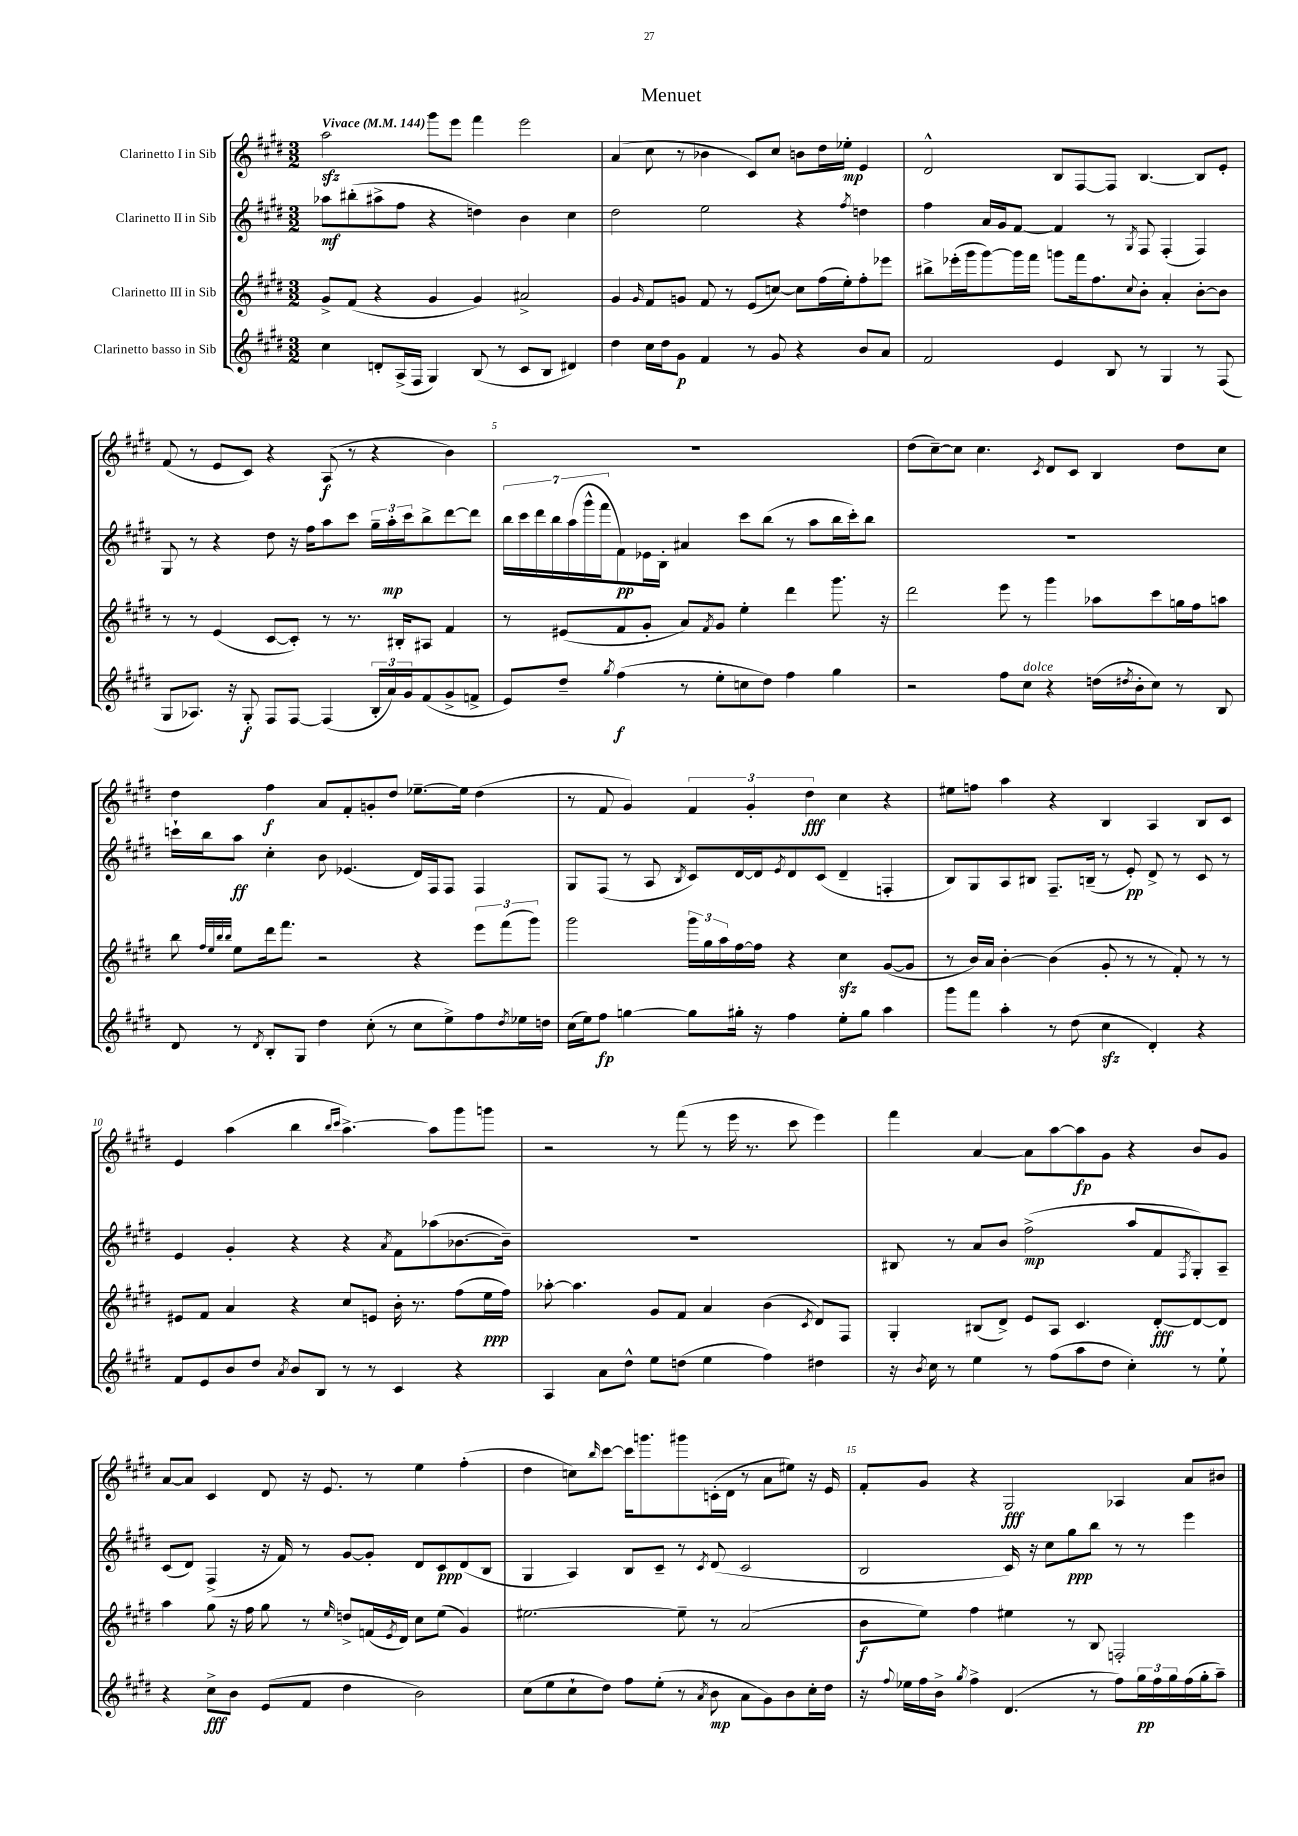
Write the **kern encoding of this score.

**kern	**kern	**kern	**kern
*staff4	*staff3	*staff2	*staff1
*clefG2	*clefG2	*clefG2	*clefG2
*k[f#c#g#d#]	*k[f#c#g#d#]	*k[f#c#g#d#]	*k[f#c#g#d#]
*M3/2	*M3/2	*M3/2	*M3/2
*MM144	*MM144	*MM144	*MM144
4cc#	8g#^	8aa-	2aa
.	(8f#	(8bb#'	.
8d'	4r	8aa#^	.
(16A^	.	8ff#	.
16F#	.	.	.
4G#)	4g#	4r	8ggg#
.	.	.	8eee
(8B	4g#)	4dd)	4fff#
8r	.	.	.
8c#	2a#^	4b	2eee
8B	.	.	.
4d#)	.	4cc#	.
=	=	=	=
4dd#	4g#	2dd#	(4a
.	16qqg#	.	.
16cc#	8f#	.	8cc#
16dd#	.	.	.
8g#	8g	.	8r
4f#	8f#	2ee	4b-
.	8r	.	.
8r	(8e	.	8c#)
8g#	[8cc)	.	8cc#
4r	8cc]	4r	8b
.	(16ff#	.	16dd#
.	16ee')	.	16ee-'
.	.	8qff#	.
8b	8ff#'	4dd	4e
8a	8eee-	.	.
=	=	=	=
2f#	8bb#^	4ff#	2d#^^
.	(16eee-'	.	.
.	16ggg#	.	.
.	[8ggg#)	16a	.
.	.	16g#	.
.	16ggg#]	[8f#	.
.	16fff#	.	.
4e	8ggg	4f#]	8B
.	16fff#	.	[8F#
.	8.ff#	.	.
8B	.	8r	8F#]
.	8qqcc#	8qG#	.
8r	8b'	8F#	[4.B
4G#	4a'	(4F#'	.
8r	[8b'	4F#)	8B]
(8F#	8b]	.	8e'
=	=	=	=
8G#	8r	8G#	(8f#
8.A-)	8r	8r	8r
.	(4e	4r	8e
16r	.	.	.
8G#'	.	.	8c#)
8F#	[8c#	8dd#	4r
[8F#	8c#'])	16r	.
.	.	16ff#	.
(4F#]	8r	8aa	(8A
.	8.r	8ccc#	8r
24B'	.	24gg#~	4r
24a)	.	24aa'	.
.	16B#'	.	.
24g#	.	24ccc#	.
(8f#	8A#	8bb^	.
8g#^	4f#	[8ddd#	4b)
8f^	.	8ddd#]	.
=	=	=	=
8e)	8r	28bb	1.r
.	.	28ccc#	.
.	.	28ddd#	.
.	.	28bb	.
8dd#~	(8e#	.	.
.	.	(28aa	.
.	.	28ggg#^^	.
.	.	28fff#	.
8qgg#	.	.	.
(4ff#	8f#	8f#)	.
.	8g#'	16e-	.
.	.	16B'	.
8r	8a)	4a#	.
.	8qf#	.	.
8ee'	8g#	.	.
8cc	4ee'	8ccc#	.
8dd#)	.	(8bb	.
4ff#	4ddd#	8r	.
.	.	8aa	.
4gg#	8.ggg#	16bb	.
.	.	16ccc#')	.
.	.	8bb	.
.	16r	.	.
=	=	=	=
2r	2ddd#	1.r	(8dd#
.	.	.	[8cc#~)
.	.	.	8cc#]
.	.	.	4.cc#
8ff#	8eee	.	.
8cc#	8r	.	.
.	.	.	8qc#
4r	4ggg#	.	8d#
.	.	.	8c#
(16dd	8aa-	.	4B
8qdd#	.	.	.
16b'	.	.	.
8cc#)	8ccc#	.	.
8r	16gg	.	8dd#
.	16ff#	.	.
8B	8aa	.	8cc#
=	=	=	=
8d#	8bb	16ccc`	4dd#
.	.	16bb	.
.	32qqff#	.	.
.	32qqee	.	.
.	32qqbb	.	.
.	32qqbb	.	.
8r	8ee	8aa	.
8qd#	.	.	.
8B'	16ddd#	4cc#'	4ff#
.	8.fff#	.	.
8G#	.	.	.
4dd#	2r	8b	8a
.	.	(4.e-	8f#'
(8cc#'	.	.	8g'
8r	.	.	8dd#
8cc#	4r	16d#)	[8.ee-~
.	.	16F#	.
8ee^)	.	8F#	.
.	.	.	16ee-]
8ff#	12eee	4F#	(4dd#
.	(12fff#	.	.
8qdd#	.	.	.
16ee-	.	.	.
.	12ggg#)	.	.
16dd	.	.	.
=	=	=	=
(16cc#	2ggg#	8G#	8r
16ee)	.	.	.
8ff#	.	(8F#	8f#
[4gg	.	8r	4g#)
.	.	8A	.
.	.	8qB	.
8gg]	24ggg#	8c#)	6f#
.	24gg#	.	.
.	24aa	.	.
16gg#'	[16ff#	[16d#	.
.	.	.	6g#'
16r	16ff#]	16d#]	.
.	.	8qe	.
4ff#	4r	8d#	.
.	.	.	6dd#
.	.	(8c#	.
8ee'	4cc#	4d#~	4cc#
8gg#	.	.	.
4aa	([8g#	4F'	4r
.	8g#]	.	.
=	=	=	=
8ggg#	8r	8B)	8ee#
8fff#	16b)	8G#	8ff
.	16a	.	.
4aa'	[4b'	8A	4aa
.	.	8B#	.
8r	(4b]	8.F#~	4r
(8dd#	.	.	.
.	.	(16B~	.
4cc#	8g#'	8r	4B
.	8r	8e')	.
4d#')	8r	8d#^	4A
.	8f#')	8r	.
4r	8r	8c#	8B
.	8r	8r	8c#
=	=	=	=
8f#	8e#	4e	4e
8e	8f#	.	.
8b	4a	4g#'	(4aa
8dd#	.	.	.
8qa	.	.	.
8b	4r	4r	4bb
8B	.	.	.
.	.	.	16qqbb
.	.	.	16qqccc#
8r	8cc#	4r	[4.aa^)
8r	8e	.	.
.	.	8qa	.
4c#	16b'	8f#	.
.	8.r	.	.
.	.	(8aa-	8aa]
4r	(8ff#	[8.b-	8ggg#
.	16ee	.	8ggg
.	16ff#)	16b-~])	.
=	=	=	=
4A	[8aa-'	1.r	2r
.	4.aa-]	.	.
8a	.	.	.
8dd#^^	.	.	.
8ee	8g#	.	8r
(8dd	8f#	.	(8fff#
4ee	4a	.	8r
.	.	.	16eee
.	.	.	8.r
4ff#)	(4b	.	.
.	.	.	8ccc#
.	8qc#	.	.
4dd#	8d#)	.	4eee)
.	8F#	.	.
=	=	=	=
16r	4G#'	8B#	4fff#
8qb	.	.	.
16cc#	.	.	.
8r	.	8r	.
4ee	(8B#	8a	[4a
.	8d#^)	8b	.
8r	8e	(2ff#^	8a]
(8ff#	8A	.	[8aa
8aa	4.c#	.	8aa]
8dd#	.	.	8g#
4cc#')	.	8aa	4r
.	[8d#'	8f#	.
.	.	8qF#	.
8r	8d#_	8G#')	8b
8ee`	8d#]	8A~	8g#
=	=	=	=
4r	4aa	(8c#	[8a
.	.	8d#)	8a]
8cc#^	8gg#	(4F#^	4c#
8b	16r	.	.
.	16ff#	.	.
(8e	8gg#	16r	8d#
.	.	16f#)	.
8f#	8r	8r	16r
.	.	.	8.e
.	16qqee	.	.
4dd#	8dd^	[8g#	.
.	(16f	8g#']	8r
.	8qe	.	.
.	16d#)	.	.
2b)	8cc#	8d#	4ee
.	(8ee	8c#	.
.	4g#)	(8d#	(4ff#'
.	.	8B	.
=	=	=	=
(8cc#	[2.ee#	4G#	4dd#
8ee	.	.	.
8cc#`	.	4A)	8cc)
.	.	.	16qqbb
8dd#)	.	.	[8ccc#
8ff#	.	8B	16ccc#]
.	.	.	8.ggg
(8ee'	.	8c#~	.
8r	8ee#~]	8r	8ggg#
8qa	.	8qc#	.
8b	8r	(8d#	(16c'
.	.	.	16d#
8a	(2a	2c#	8r
8g#)	.	.	8a
8b	.	.	8ee#)
16cc#'	.	.	16r
16dd#	.	.	16e
=	=	=	=
16r	8b	2B	8f#'
8qqff#	.	.	.
16ee-	.	.	.
16ff#	8ee)	.	8g#
16b^	.	.	.
8qgg#	.	.	.
4ff#^	4ff#	.	4r
(4.d#	4ee#	16c#)	2G#
.	.	16r	.
.	.	8cc#	.
.	8r	8gg#	.
8r	8B	8bb	.
8ff#)	2F'	8r	4A-
24gg#	.	8r	.
24ff#	.	.	.
24gg#	.	.	.
(16ff#	.	4eee	8a
16gg#'	.	.	.
8aa~)	.	.	8b#
==	==	==	==
*-	*-	*-	*-
